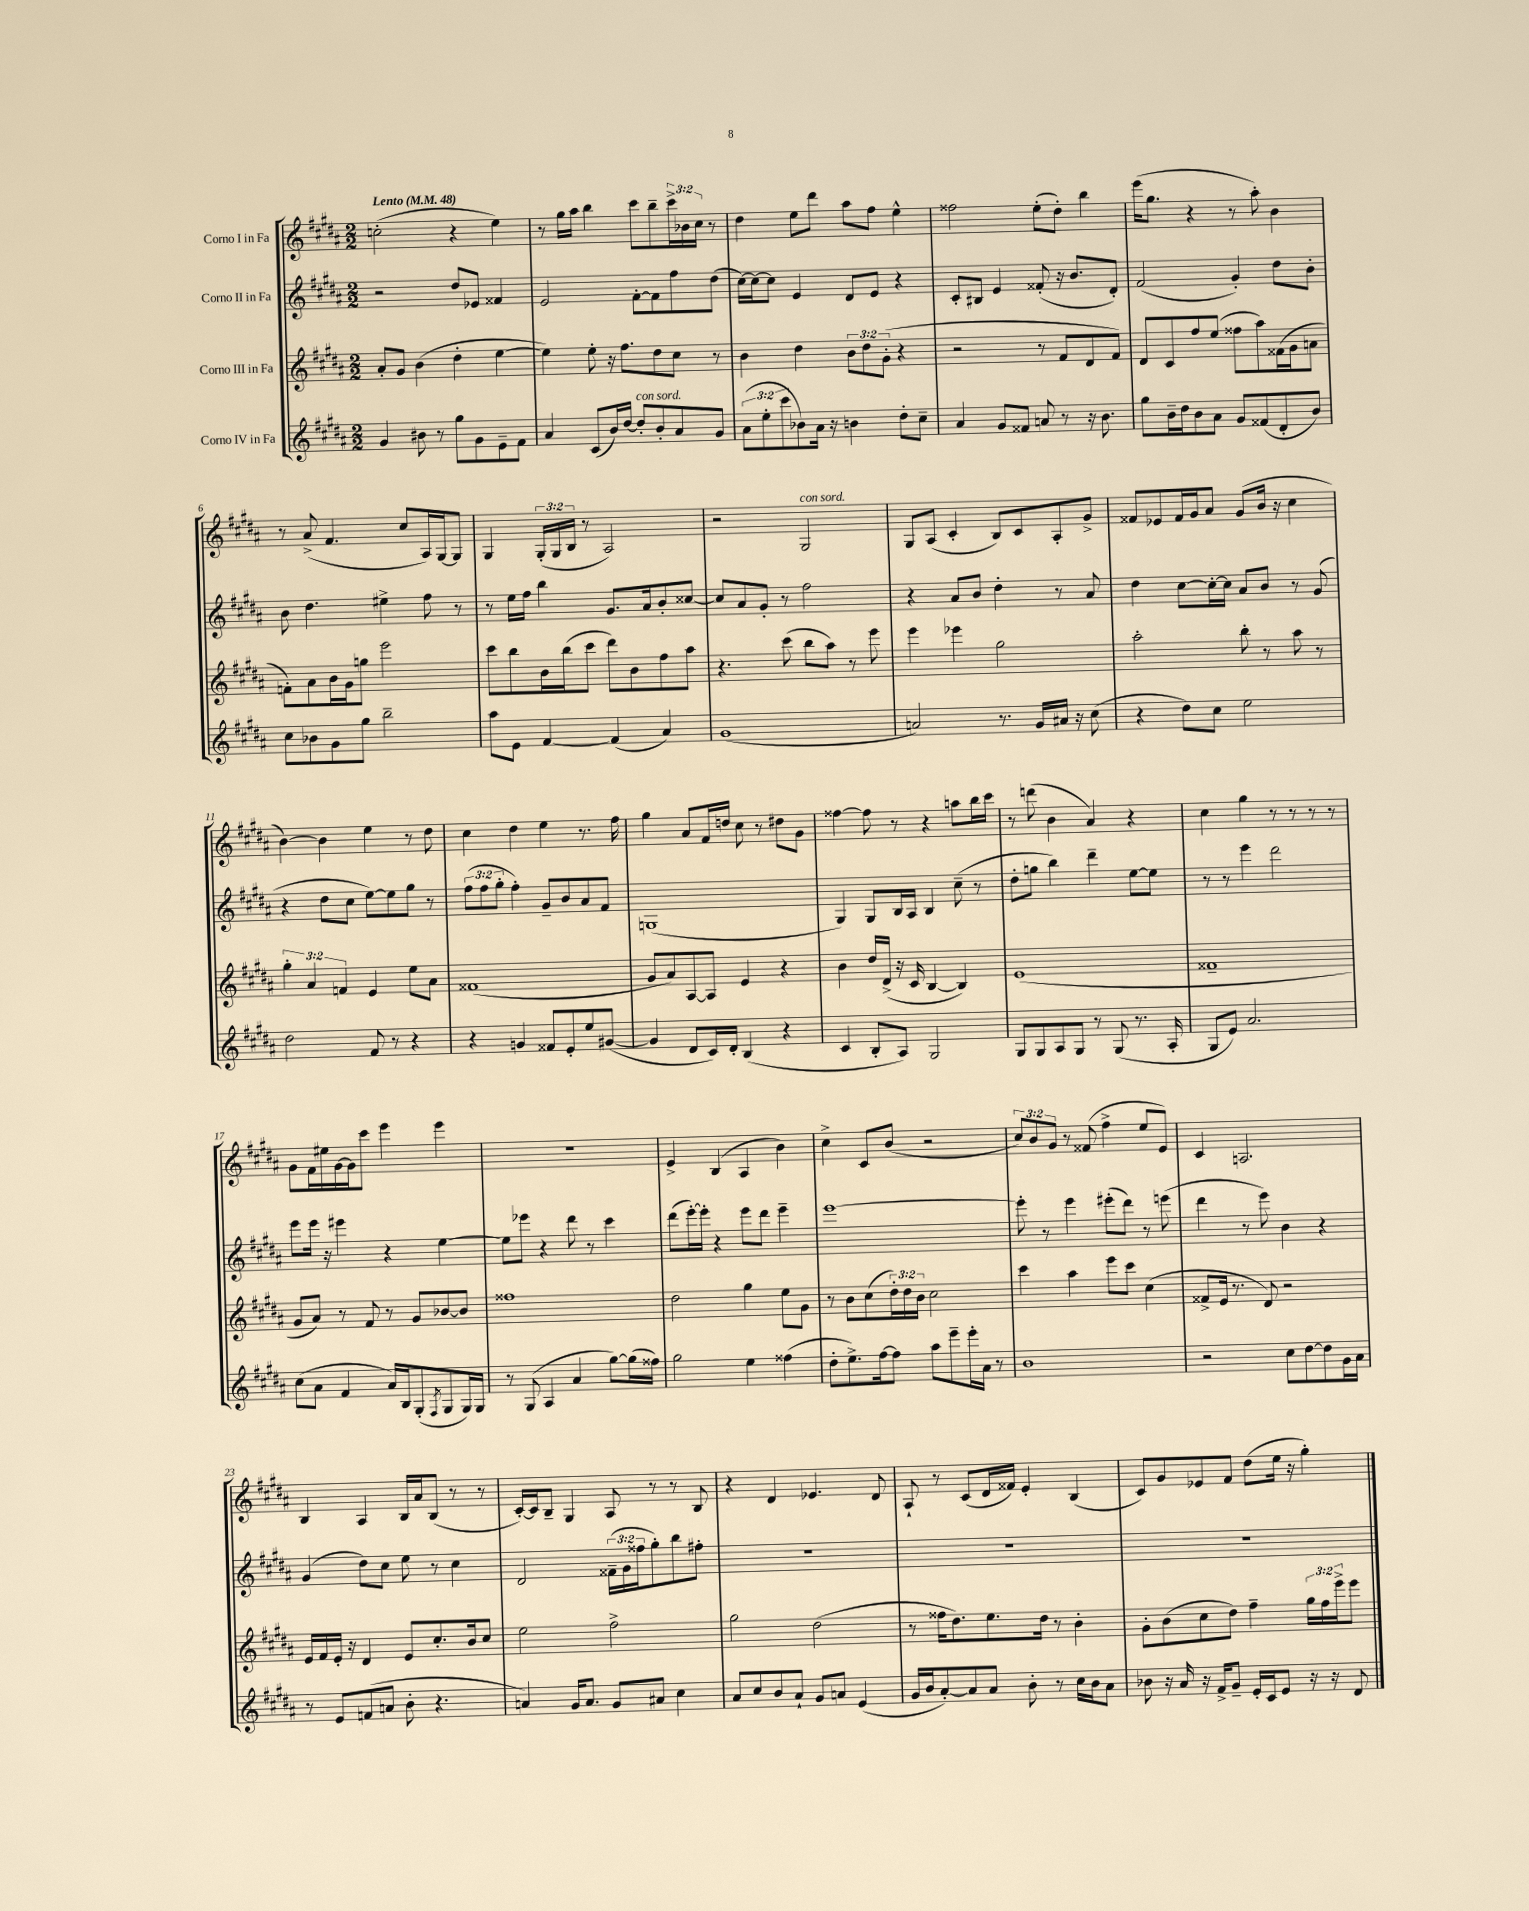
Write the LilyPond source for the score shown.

<<
\new StaffGroup <<
\new Staff = "s0" \with { instrumentName = "Corno I in Fa" } {
    \clef treble \key b \major \numericTimeSignature \time 2/2 \override Staff.TupletNumber.text = #tuplet-number::calc-fraction-text \tempo "Lento" 4 = 48
    c''2-.( r4 e''4) |
    r8 gis''16 ais''16 b''4 cis'''8 b''8-- \tuplet 3/2 { cis'''16-> bes'16 cis''16 } r8 |
    dis''4 e''8 dis'''8 ais''8 fis''8 e''4-^ |
    fisis''2 e''8-.( dis''8-.) b''4 |
    e'''16( gis''8. r4 r8 ais''8-.) b'4 |
    r8 ais'8->( fis'4. cis''8 ais16) gis16~ gis8 |
    gis4 \tuplet 3/2 { gis16-.( gis16 b16 } r8 ais2) |
    r2 gis2^\markup { \italic "con sord." } |
    gis8 ais8( cis'4-. b8) cis'8 ais8-. gis'8-> |
    fisis'8 ees'8 fisis'16 gis'16 ais'8 gis'8( b'16 r16 cis''4 |
    b'4~) b'4 e''4 r8 dis''8 |
    cis''4 dis''4 e''4 r8. fis''16 |
    gis''4 ais'8 fis'16 d''16 cis''8 r8 dis''8 gis'8 |
    fisis''4~ fisis''8 r8 r4 a''8 b''16 cis'''16 |
    r8 d'''8( b'4 ais'4) r4 |
    cis''4 gis''4 r8 r8 r8 r8 |
    gis'8 fis'16 eis''16 gis'16~ gis'16 cis'''8 e'''4 e'''4 |
    R1 |
    e'4-> b4( ais4 b'4) |
    cis''4-> cis'8 b'8( r2 |
    \tuplet 3/2 { cis''8) b'8 gis'8 } r8 fisis'8( fis''4-> e''8 e'8) |
    cis'4 a2. |
    b4 ais4 b16 ais'16 b8( r8 r8 |
    cis'16~-.) cis'16 b8-- gis4 ais8 r8 r8 b8 |
    r4 dis'4 ees'4. dis'8 |
    ais8-! r8 cis'8( dis'16 fisis'16) e'4-. b4( |
    cis'8) gis'8 ees'8 fis'8 dis''8( e''16 r16 gis''4-.) \bar "|." |
}
\new Staff = "s1" \with { instrumentName = "Corno II in Fa" } {
    \clef treble \key b \major \numericTimeSignature \time 2/2 \override Staff.TupletNumber.text = #tuplet-number::calc-fraction-text
    r2 dis''8 ees'8 fisis'4 |
    e'2 fis'8~-. fis'8 fis''8 dis''8( |
    cis''16~) cis''16~ cis''8 e'4 dis'8 e'8 r4 |
    cis'8-. bis8 e'4 fisis'8-.( r16 b'8. dis'8-.) |
    fis'2( gis'4-.) dis''8 b'8-. |
    b'8 dis''4. eis''4-> fis''8 r8 |
    r8 e''16 fis''16 b''4 gis'8. ais'16 b'8-. cisis''8~ |
    cisis''8 ais'8 gis'8-. r8 fis''2 |
    r4 ais'8 b'8 dis''4-. r8 ais'8 |
    dis''4 cis''8~ cis''16~-. cis''16 ais'8 b'8 r8 gis'8( |
    r4 dis''8 cis''8 e''8~) e''8 gis''8 r8 |
    \tuplet 3/2 { fis''8( fis''8 gis''8-. } fis''4-.) gis'8-- b'8 ais'8 fis'8 |
    g1( |
    gis4) gis8 b16 ais16 b4 cis''8--( r8 |
    dis''8-. g''8 b''4) dis'''4-- e''8~ e''8 |
    r8 r8 e'''4 dis'''2 |
    e'''8 e'''16 r16 eis'''4 r4 e''4~ |
    e''8 ees'''8 r4 dis'''8 r8 cis'''4 |
    dis'''8( e'''16~-.) e'''16-. r4 e'''8 dis'''8 e'''4-- |
    e'''1~ |
    e'''8-. r8 e'''4 eis'''8-.( dis'''8) r8 e'''8( |
    dis'''4 r8 e'''8) b'4 r4 |
    gis'4( dis''8) cis''8 e''8 r8 cis''4 |
    dis'2 \tuplet 3/2 { fisis'16--( gis'16 fisis''16 } gis''8-.) b''8 fis''8-. |
    R1 |
    R1 |
    R1 \bar "|." |
}
\new Staff = "s2" \with { instrumentName = "Corno III in Fa" } {
    \clef treble \key b \major \numericTimeSignature \time 2/2 \override Staff.TupletNumber.text = #tuplet-number::calc-fraction-text
    ais'8-. gis'8 b'4( dis''4-. e''4~ |
    e''4) e''8-. r16 fis''8. dis''8 cis''8 r8 |
    b'4 dis''4 \tuplet 3/2 { b'8 dis''8 gis'8-.( } r4 |
    r2 r8 fis'8 dis'8 fis'8) |
    dis'8 cis'8 fis''8 e''8( fisis''8 ais''8) fisis'16( gis'16 a'8 |
    f'8-.) ais'8 b'16 gis'16 g''8 e'''2 |
    cis'''8 b''8 b'16 b''16( cis'''8 dis'''8) b'8 fis''8 ais''8 |
    r4. cis'''8( b''8 ais''8) r8 e'''8 |
    e'''4 ees'''4 gis''2 |
    ais''2-. b''8-. r8 ais''8 r8 |
    \tuplet 3/2 { gis''4-. ais'4 f'4 } e'4 e''8 ais'8 |
    fisis'1( |
    gis'8 ais'8) ais8~ ais8 e'4 r4 |
    b'4 dis''16 dis'16->( r16 cis'16 b4~ b4) |
    e'1( |
    fisis'1-- |
    gis'8 ais'8) r8 fis'8 r8 gis'8 bes'8~ bes'8 |
    fisis''1 |
    dis''2 gis''4 e''8 gis'8 |
    r8 b'8 cis''8( \tuplet 3/2 { dis''16-.) dis''16 b'16 } cis''2 |
    cis'''4 ais''4 e'''8 cis'''8 cis''4( |
    fisis'8-> e'16 r8. dis'8) r2 |
    e'16 fis'16 e'16-. r16 dis'4 e'8 cis''8.-. b'16 cis''8 |
    e''2 fis''2-> |
    gis''2 dis''2( |
    r8 fisis''16 dis''8.) e''8. dis''16 r8 b'4-. |
    gis'8-. b'8( cis''8 dis''8) fis''4-- \tuplet 3/2 { gis''16 fis''16 e'''16-> } e'''8 \bar "|." |
}
\new Staff = "s3" \with { instrumentName = "Corno IV in Fa" } {
    \clef treble \key b \major \numericTimeSignature \time 2/2 \override Staff.TupletNumber.text = #tuplet-number::calc-fraction-text
    gis'4 bis'8 r8 gis''8 gis'8 e'8-- fis'8 |
    ais'4 cis'8( b'16) dis''16~ dis''8-.^\markup { \italic "con sord." } b'8-. ais'8 gis'8 |
    \tuplet 3/2 { ais'8( e''8-. cis'''8 } bes'8) ais'16 r16 b'4 dis''8-. cis''8-- |
    ais'4 gis'8 fisis'8 a'8 r8 r16 b'8. |
    gis''8 b'16-- dis''16 b'8 ais'8 gis'8 fisis'8( dis'8-. b'8) |
    cis''8 bes'8 gis'8 gis''8 b''2-- |
    ais''8 e'8 fis'4~ fis'4( ais'4) |
    gis'1( |
    a'2) r8. gis'16 ais'16 r16 cis''8( |
    r4 dis''8) cis''8 e''2 |
    dis''2 fis'8 r8 r4 |
    r4 g'4 fisis'8 e'8-. e''8 gis'8~( |
    gis'4 dis'8 cis'16) dis'16-. b4( r4 |
    cis'4 b8-. ais8) gis2 |
    gis8 gis8 ais8 gis8 r8 gis8( r8. ais16-. |
    gis8 e'8) ais'2. |
    cis''8( ais'8 fis'4 ais'16) b16 gis8-.( \acciaccatura { fis8 } gis8 gis16) gis16 |
    r8 gis8( ais4 ais'4 gis''8~) gis''16( fisis''16) |
    gis''2 e''4 fisis''4( |
    dis''8-. e''8.->) fis''16~ fis''8 ais''8 e'''8-- e'''16-. ais'16 r8 |
    b'1 |
    r2 cis''8 dis''8~ dis''8 gis'16 ais'16 |
    r8 e'8 f'8( a'8 b'8-. r4. |
    a'4) gis'16 a'8. gis'8 ais'8 cis''4 |
    ais'8 cis''8 b'8 ais'8-! gis'8 a'8 e'4( |
    gis'16 b'16 ais'8~-.) ais'8 ais'8 b'8-. r8 cis''16 b'16 ais'8 |
    bes'8 r16 ais'16 r16 fis'16-> gis'8-- e'16-. cis'16 e'8 r16 r16 dis'8 \bar "|." |
}
>>
>>
